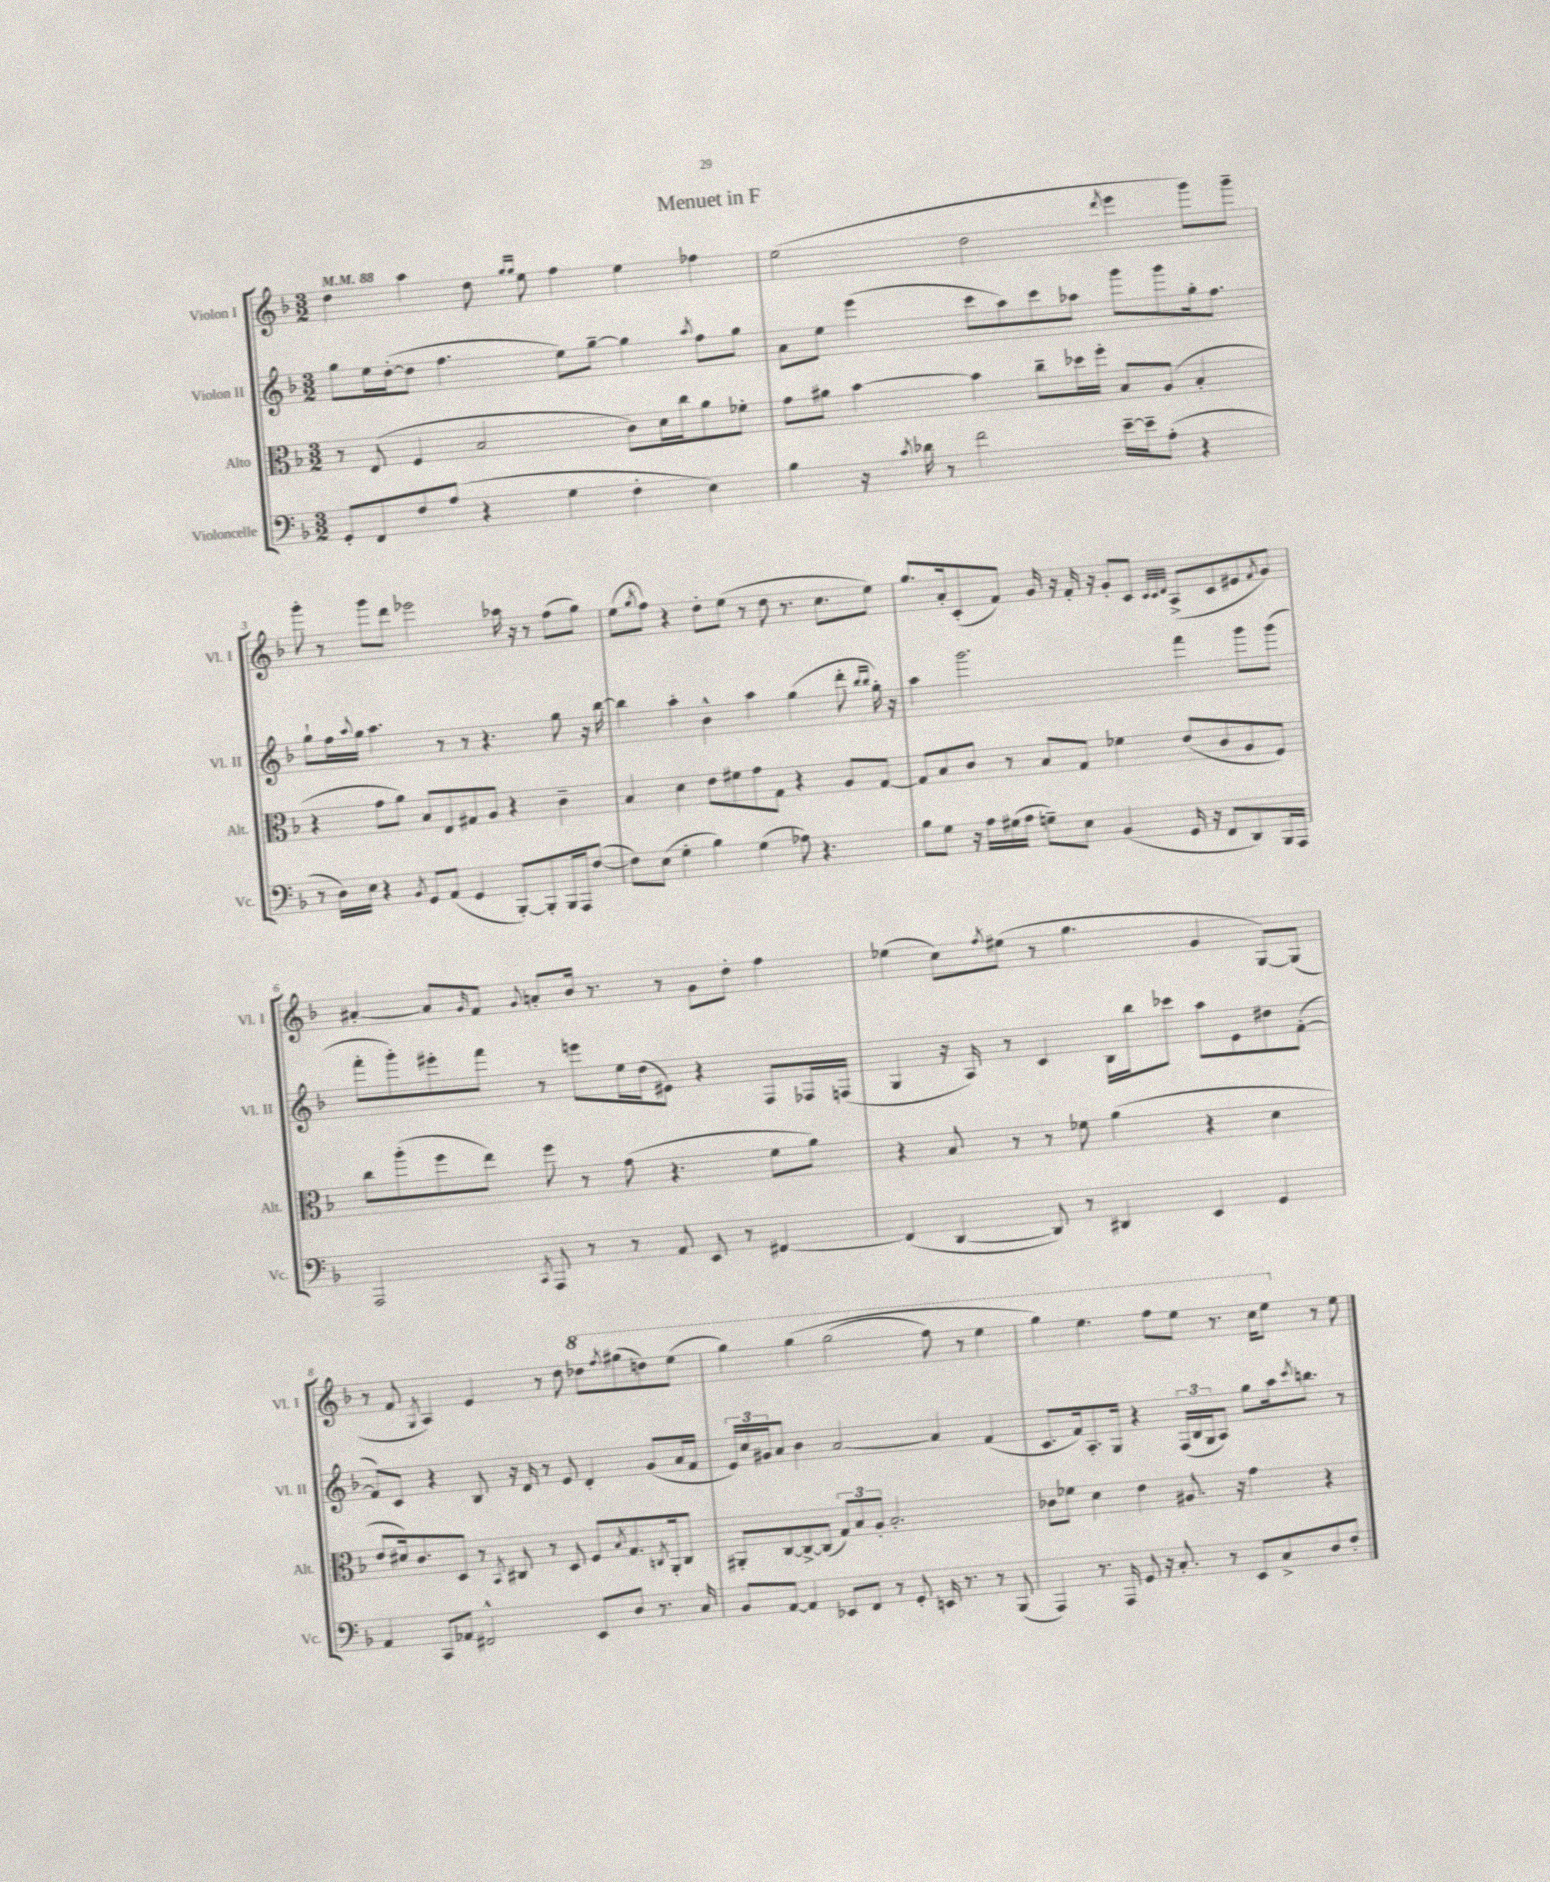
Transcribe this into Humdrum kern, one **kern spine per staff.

**kern	**kern	**kern	**kern
*staff4	*staff3	*staff2	*staff1
*clefF4	*clefC3	*clefG2	*clefG2
*k[b-]	*k[b-]	*k[b-]	*k[b-]
*M3/2	*M3/2	*M3/2	*M3/2
*MM88	*MM88	*MM88	*MM88
8GG'	8r	8gg	4dd
8FF	(8E	16ee	.
.	.	([16dd'	.
8F	4F	8dd]	4aa
(8A	.	4.ff	.
4r	2B-	.	8dd
.	.	.	16qqgg
.	.	.	16qqgg
.	.	.	8ee
4G	.	8ee)	4ff
.	.	[8gg~	.
4F'	8c)	4gg]	4ee
.	16d	.	.
.	16cc	.	.
.	.	8qaa	.
4E)	8a	8ff	4ff-
.	8f-'	8gg	.
=	=	=	=
4B-	8g	8a	(2ee
.	8a#	8ee	.
16r	[4b-	(4eee	.
8qc	.	.	.
16d-	.	.	.
8r	.	.	.
2f	4b-]	8ccc	2dd
.	.	8aa)	.
.	8cc~	8ccc	.
.	16dd-	8aa-	.
.	16ff'	.	.
.	.	.	8qddd
[16e~	8B-	8ggg	4eee
16e~]	.	.	.
(8A'	(8A	8ggg	.
4r	4B-'	16gg'	8ggg)
.	.	8.ff	.
.	.	.	8ggg~
=	=	=	=
8r	4r	8gg`	8ggg'
16D)	.	16ff	8r
.	.	8qqaa	.
16E	.	16gg	.
4r	8g	4.aa	8ggg
.	8a)	.	8ddd
8qBB-	.	.	.
8GG	8B-	.	2eee-
(8AA	8E	8r	.
4GG	8G#	8r	.
.	8A	4.r	.
[8BBB-')	4r	.	16aa-
.	.	.	16r
8BBB-']	.	.	8r
16BBB-	4c~	8gg	(8ff
16AAA	.	.	.
([8F	.	16r	8gg)
.	.	[16bb-	.
=	=	=	=
8F])	4B-	4bb-]	(8ee
.	.	.	8qgg
(8E	.	.	8ff)
4G'	4d	4aa'	4r
4B-)	8e	4b-^^	8dd'
.	8f#	.	(8ee
(4G	8g	4aa	8r
.	8G	.	8dd
8A-)	4r	(4gg	8.r
4.r	.	.	.
.	.	.	8.cc
.	8A	8ddd'	.
.	.	16qqbb-	.
.	.	16qqbb-	.
.	[8G	16gg')	8ee)
.	.	16r	.
=	=	=	=
8B-	8G]	4aa	8.gg
8G	8B-	.	.
.	.	.	16a'
16r	8c	2.ggg	(8c'
16A	.	.	.
(16G#	8r	.	8f)
16A	.	.	.
8G~)	8B-	.	16g
.	.	.	16r
8E	8G	.	16f'
.	.	.	16r
(4BB-	4f-	.	8g'
.	.	.	8c
.	.	.	32qqc
.	.	.	32qqc
.	.	.	32qqd
16GG	(8e	4fff	(8A^
16r	.	.	.
8FF	8c	.	8c
8DD)	8A	8ggg	8e#
.	.	.	8qf
16BBB-	8F)	(8ggg	8g)
16AAA	.	.	.
=	=	=	=
2AAA	8cc	8fff'	[4a#'
.	(8aa'	8ggg')	.
.	8ff	8eee#'	8a#]
.	.	.	16qqg
.	8ee)	8fff	8f
8qCC	.	.	8qqg
8AAA	8ff	8r	8a'
8r	8r	8eee	16b-
.	.	.	8.r
8r	(8g	16ee	.
.	.	(16dd	.
8AA	4.r	8e#)	8r
8EE	.	4r	8g
8r	.	.	8dd'
[4FF#	8f	8F	4ff
.	8a)	16F-	.
.	.	(16F	.
=	=	=	=
(4FF#]	4r	4G	(4ee-
[4DD	8B-	16r	8cc)
.	.	16A)	.
.	.	.	8qff
.	8r	8r	(8ee#
8DD])	8r	4c	8r
8r	8f-	.	4.gg
4DD#	(4a	16B-	.
.	.	16bb-	.
.	.	8ccc-	.
4EE	4r	8aa	4g
.	.	8e	.
4GG	4d	8dd#	[8G)
.	.	([8f'	(8G]
=	=	=	=
4AA	8e	8f])	8r
.	16d#)	8c	8f
.	8.c	.	.
.	.	.	8qG
8CC	.	4r	4A)
8AA-	8D	.	.
2FF#^^	8r	8B-	4e
.	8qBB-	.	.
.	8C#	16r	.
.	.	16d	.
.	8r	8r	8r
.	8D	8e	8dd
8EE	8F	4d'	8ddd-
.	8qB-	.	8qfff
8D	8.G	.	(8ggg#
8.r	.	(8g	8ddd)
.	8qC	.	.
.	16AA'	.	.
.	8C	16a	(8eee
16C	.	16f	.
=	=	=	=
8BB-	8AA#'	24e)	4ggg)
.	.	24cc	.
.	.	24g#	.
[8AA	[8C	8a	.
4AA]	8C^_	4b-	&(4ggg
.	(8C]	.	.
8EE-	12G)	[2a	(2ggg
.	12B-	.	.
8FF	.	.	.
.	12A'	.	.
8r	2.B-'	.	.
8GG'	.	.	.
16EE	.	4a]	8fff)
8.r	.	.	.
.	.	.	8r
8r	.	(4f	4eee
(8BBB-	.	.	.
=	=	=	=
4AAA)	8c-	8.c	4ggg&)
.	8f-	.	.
.	.	16f)	.
8.r	4d	8.A'	4.eee
16AAA	.	16G	.
8GG	4e	4r	.
16r	.	.	8fff
8.C'	.	.	.
.	8.A#	(24F	8eee
.	.	24B-	.
.	.	24G	.
8r	.	8A)	8.r
.	16r	.	.
8EE	4g	8gg	.
.	.	.	16ccc
8C^	.	16aa	8eee
.	.	8qccc	.
.	.	8.bb	.
8D	4r	.	8r
8F'	.	8r	8ee
==	==	==	==
*-	*-	*-	*-
